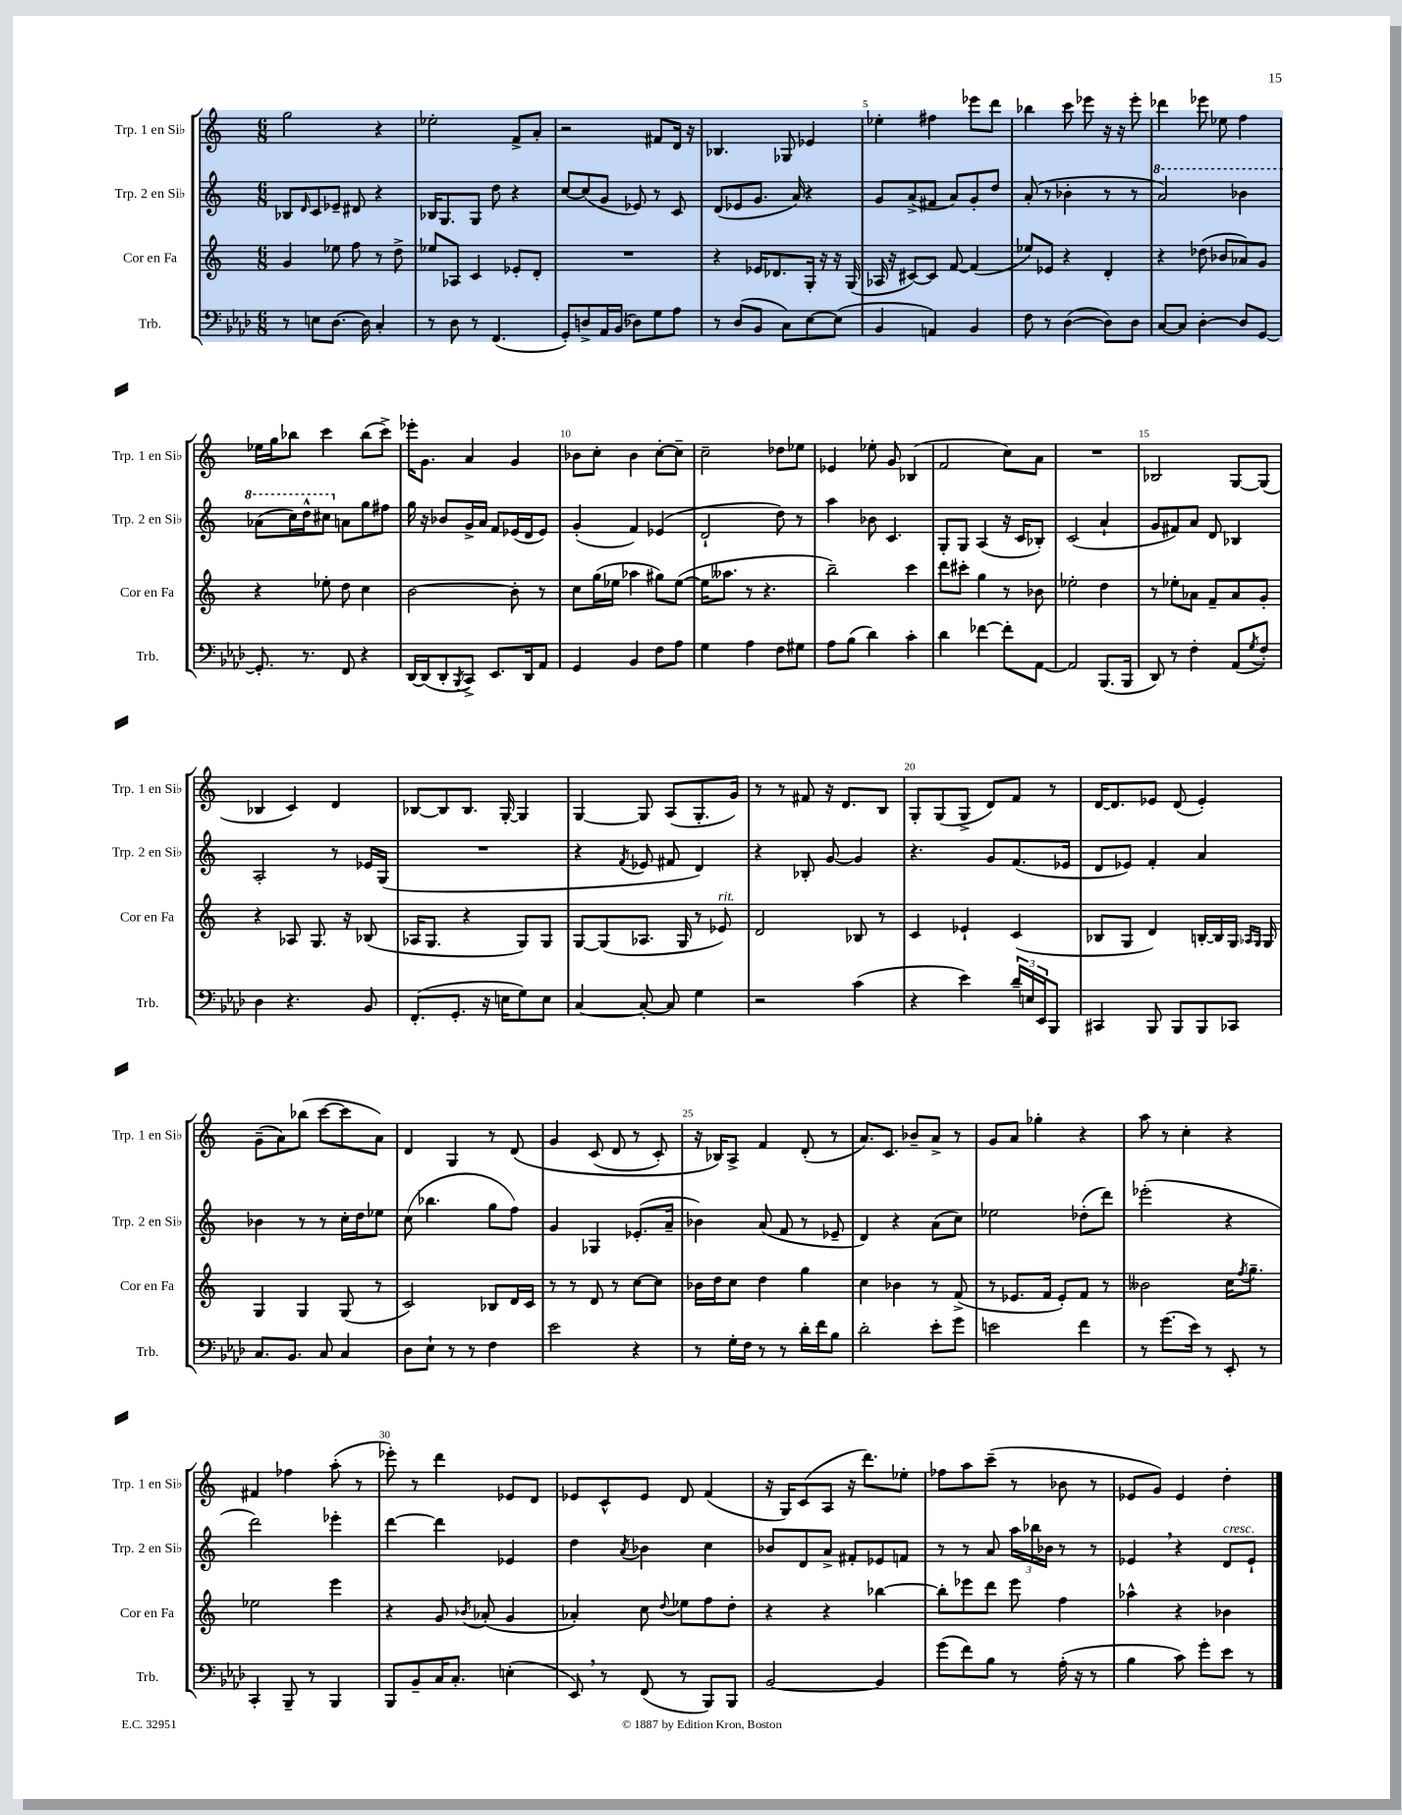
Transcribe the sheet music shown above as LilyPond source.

<<
\new StaffGroup <<
\new Staff = "s0" \with { instrumentName = "Trp. 1 en Sib" shortInstrumentName = "Trp. 1 en Sib" } {
    \clef treble \key c \major \numericTimeSignature \time 6/8
    g''2 r4 |
    ees''2-. f'8-> a'8-. |
    r2 fis'8 d'16 r16 |
    bes4. ges8 ees'4 |
    ees''4-. fis''4 ees'''8 d'''8 |
    bes''4 c'''8 ees'''8 r16 r16 ees'''8-. |
    des'''4 ees'''8 ees''8 f''4 |
    ees''16 g''16 bes''8 c'''4 bes''8( c'''8->) |
    ees'''16-. g'8. a'4 g'4 |
    bes'8 c''8-. bes'4 c''8~-. c''8-- |
    c''2-- des''8 ees''8 |
    ees'4 ees''8-. g'8 bes4( |
    f'2 c''8) a'8 |
    R2. |
    bes2 g8~ g8( |
    bes4 c'4) d'4 |
    bes8~ bes8 bes8. g16~-. g4 |
    g4~ g8 a8( g8.-. g'16) |
    r8 r8 fis'8 r16 d'8. b8 |
    g8-. g8( g8-> d'8) f'8 r8 |
    d'16~ d'8. ees'8 d'8( ees'4-.) |
    g'8--( a'8) bes''8( c'''8~ c'''8 a'8) |
    d'4 g4 r8 d'8\( |
    g'4 c'8( d'8 r8 c'8-.) |
    r16 bes16\) a8-> f'4 d'8-.( r8 |
    a'8.) c'8. bes'8-- a'8-> r8 |
    g'8 a'8 ges''4-. r4 |
    a''8 r8 c''4-. r4 |
    fis'4 fes''4 a''8-.( r8 |
    ees'''8-.) r8 d'''4 ees'8 d'8 |
    ees'8 c'8-^ ees'8 d'8 f'4( |
    r16 g16) c'8( a8 r16 d'''8.) ees''8-. |
    fes''8 a''8 c'''8--( r8 bes'8 r8 |
    ees'8 g'8) ees'4 d''4-. \bar "|." |
}
\new Staff = "s1" \with { instrumentName = "Trp. 2 en Sib" shortInstrumentName = "Trp. 2 en Sib" } {
    \clef treble \key c \major \numericTimeSignature \time 6/8
    bes8 \grace { d'16 } c'8 ees'8-- dis'8 r4 |
    bes16 g8. g8 d''8 r4 |
    c''8~ c''8( g'8 ees'8) r8 c'8 |
    d'8( ees'8 g'8. a'16) r4 |
    g'8 a'8->( fis'8 a'8) g'8-. d''8 |
    a'8-.( r8 bes'4-. r8 r8 |
    \ottava #1 a''2) bes''4 |
    aes''8( c'''16) d'''16-^ cis'''8 \ottava #0 a'!8 g''8 fis''8 |
    g''16 r16 bes'8 g'16-> a'16 f'8 ees'16( d'16 ees'8) |
    g'4-.( f'4) ees'4( |
    d'2-! d''8) r8 |
    a''4 bes'8 c'4. |
    g8-. g8 a4( r16 c'16 bes8-.) |
    c'2( a'4-! |
    g'8 fis'8) a'8 d'8 bes4 |
    a2-. r8 ees'16 g16( |
    R2. |
    r4 \acciaccatura { f'8 } ees'8 fis'8 d'4) |
    r4 bes8-. g'8~ g'4 |
    r4. g'8 f'8.( ees'16 |
    d'8 ees'8) f'4-. a'4 |
    bes'4 r8 r8 c''16-. d''16 ees''8 |
    c''8( bes''4. g''8 f''8) |
    g'4 ges4 ees'8.-.( a'16-- |
    bes'4) a'8( f'8 r8 ees'8-- |
    d'4) r4 a'8( c''8) |
    ees''2 des''8-.( d'''8) |
    ees'''2-.( r4 |
    d'''2) ees'''4-. |
    d'''4~ d'''4 ees'4 |
    d''4 \acciaccatura { a'8 } bes'4 c''4 |
    bes'8 d'8 a'8-> fis'8-. ees'8 f'8 |
    r8 r8 a'8 \tuplet 3/2 { a''16 bes''16 bes'16 } r8 r8 |
    ees'4 \breathe r4 d'8^\markup { \italic "cresc." } ees'8-! \bar "|." |
}
\new Staff = "s2" \with { instrumentName = "Cor en Fa" shortInstrumentName = "Cor en Fa" } {
    \clef treble \key c \major \numericTimeSignature \time 6/8
    g'4 ees''8 f''8 r8 d''8-> |
    ees''8 aes8 c'4 ees'8-. d'8-. |
    R2. |
    r4 ees'16 des'8. g16-. r16 r16 g16( |
    aes16 r16 cis'8~) cis'8 f'8~ f'4( |
    ees''8) ees'8 r4 d'4-. |
    r4 des''8( bes'8 aes'8) g'8 |
    r4 ees''8-. d''8 c''4 |
    b'2~ b'8-. r8 |
    c''8 g''16( ees''16 aes''4 gis''8) ees''8~( |
    ees''16 aeses''8. r8 r4. |
    b''2--) c'''4 |
    d'''8 cis'''8-. g''4 r8 bes'8 |
    ees''2-. d''4 |
    r8 ees''8-. aes'8 f'8-- aes'8 g'8-. |
    r4 aes8 g8. r16 bes8( |
    aes16 g8. r4 g8) g8 |
    g8~ g8( aes8. g16 r8 ees'8^\markup { \italic "rit." }) |
    d'2 bes8 r8 |
    c'4 ees'4-! c'4( |
    bes8 g8 d'4) b16~-. b16 g16 \grace { aes16 g16 } g16 |
    g4 g4 g8( r8 |
    c'2) bes8 d'16 c'16 |
    r8 r8 d'8 r8 c''8~ c''8 |
    bes'16 d''16 c''8 d''4 g''4 |
    c''4 bes'4 r8 f'8->( |
    r8 ees'8. f'16 ees'8-.) f'8 r8 |
    beses'2 c''16 \acciaccatura { f''8 } g''8.-- |
    ees''2 e'''4 |
    r4 g'8 \acciaccatura { bes'8 } aes'8-.( g'4 |
    aes'4-.) c''8 \appoggiatura { d''8 } ees''8 f''8 d''8-. |
    r4 r4 bes''4~ |
    bes''8-. ees'''8 d'''8 ees'''8 f''4 |
    aes''4-^ r4 bes'4 \bar "|." |
}
\new Staff = "s3" \with { instrumentName = "Trb." shortInstrumentName = "Trb." } {
    \clef bass \key aes \major \numericTimeSignature \time 6/8
    r8 e8 des8.~ des16 c4-. |
    r8 des8 r8 f,4.( |
    g,8-.) d8-> aes,16 bes,16( des8) g8 aes8 |
    r8 des8( bes,8 c8) ees8~ ees8( |
    bes,4 a,4) bes,4 |
    f8 r8 des4~( des8) des8 |
    c8~ c8 des4~-. des8 g,8~ |
    g,8.-. r8. f,8 r4 |
    des,16~ des,16( des,8-. \acciaccatura { bes,,8 } c,8->) ees,8. des,16 aes,8 |
    g,4 bes,4 f8 aes8 |
    g4 aes4 f8 gis8 |
    aes8 bes8( des'4) c'4-. |
    des'4 fes'4~ fes'8-. aes,8~ |
    aes,2 bes,,8.( bes,,16 |
    des,8) r8 f4-. aes,8( \acciaccatura { g8 } f8-.) |
    des4 r4. bes,8 |
    f,8.-.( g,8.-. r16 e16 g8) e8 |
    c4~ c8~-. c8 g4 |
    r2 c'4( |
    r4 ees'4) \tuplet 3/2 { des'16-- e16 ees,16 } bes,,8 |
    cis,4 bes,,8 bes,,8 bes,,8 ces,8 |
    c8. bes,8. c8 c4 |
    des8 ees8-! r8 r8 f4 |
    ees'2 r4 |
    r8 g16-. f16 r8 r8 des'16-. f'16 bes8 |
    des'2-. ees'8-. g'8 |
    e'2 f'4 |
    r8 g'8.( ees'16) r8 ees,8-. r8 |
    c,4-. bes,,8-- r8 bes,,4 |
    bes,,8 bes,8-- c16 c8.-. e4-.( |
    ees,8) \breathe r8 f,8( r8 bes,,8) bes,,8 |
    bes,2~ bes,4 |
    g'8( f'8) bes8 r8 aes16-.( r16 r8 |
    bes4 c'8) g'8-. ees'8 r8 \bar "|." |
}
>>
>>
\layout { \context { \Score \override BarNumber.break-visibility = ##(#f #t #t) barNumberVisibility = #(every-nth-bar-number-visible 5) } }
